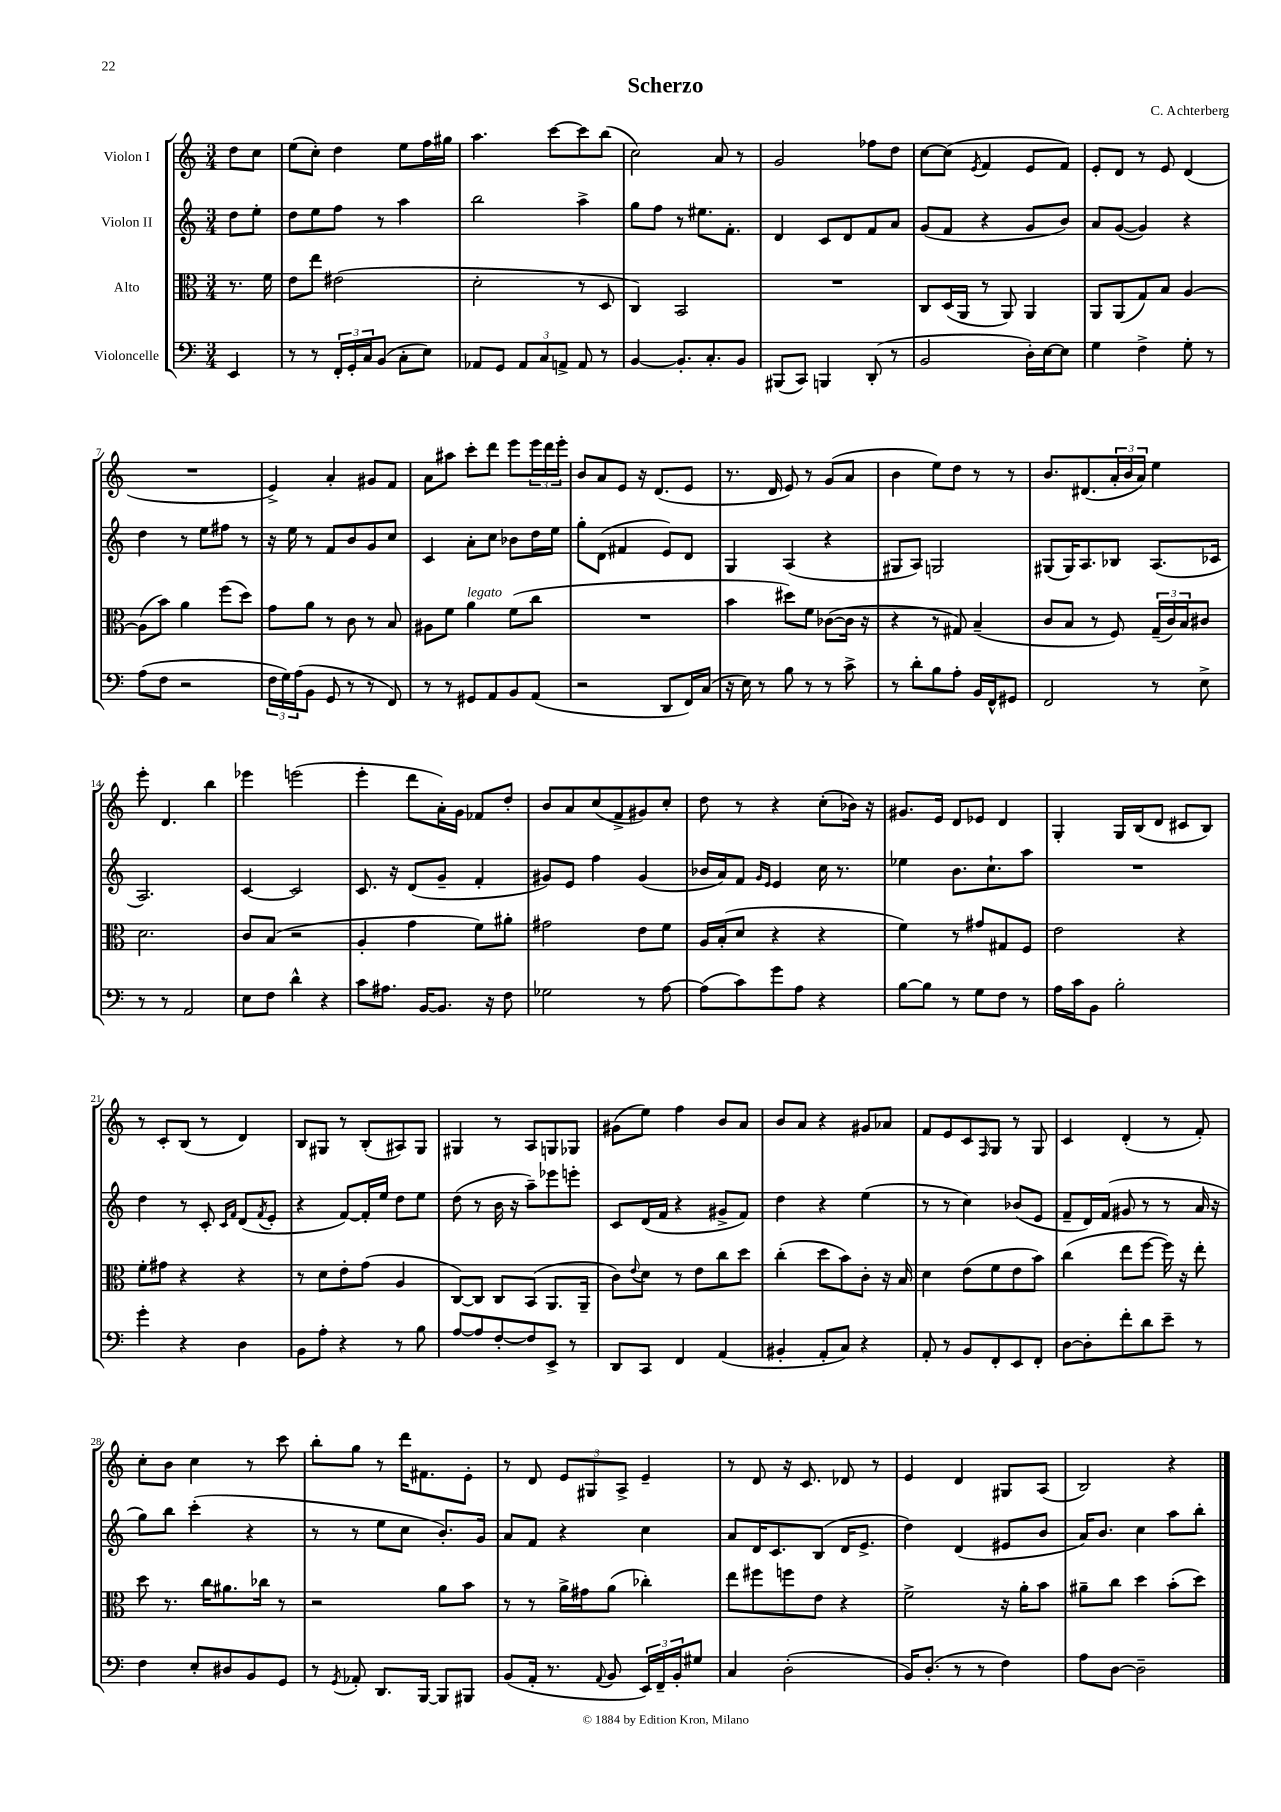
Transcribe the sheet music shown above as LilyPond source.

\header { title = "Scherzo" composer = "C. Achterberg" }
<<
\new StaffGroup <<
\new Staff = "s0" \with { instrumentName = "Violon I" } {
    \clef treble \key c \major \numericTimeSignature \time 3/4 \partial 4
    d''8 c''8 |
    e''8( c''8-.) d''4 e''8 f''16 gis''16 |
    a''4. c'''8~ c'''8 b''8( |
    c''2) a'8 r8 |
    g'2 fes''8 d''8 |
    c''8~ c''8( \acciaccatura { e'8 } f'4 e'8 f'8) |
    e'8-. d'8 r8 e'8 d'4( |
    R2. |
    e'4->) a'4-. gis'8 f'8 |
    a'8 ais''8 c'''8-. d'''8 e'''8 \tuplet 3/2 { e'''16 d'''16 e'''16-. } |
    b'8 a'8 e'8 r16 d'8.( e'8 |
    r8. d'16 e'8) r8 g'8( a'8 |
    b'4 e''8) d''8 r8 r8 |
    b'8. dis'8.( \tuplet 3/2 { a'16-. b'16 a'16) } e''4 |
    e'''8-. d'4. b''4 |
    ees'''4 e'''2( |
    e'''4-. d'''8 a'16-.) g'16 fes'8 d''8-. |
    b'8 a'8 c''8( f'8-> gis'8) c''8-. |
    d''8 r8 r4 c''8-.( bes'16) r16 |
    gis'8. e'16 d'8 ees'8 d'4 |
    g4-. g16 b16( d'8 cis'8 b8) |
    r8 c'8-. b8( r8 d'4) |
    b8 gis8 r8 b8-.( ais8) gis8 |
    gis4 r8 a8 g8 ges8 |
    gis'8( e''8) f''4 b'8 a'8 |
    b'8 a'8 r4 gis'8 aes'8 |
    f'8 e'8 c'8 \grace { f16 } g8 r8 g8 |
    c'4 d'4-.( r8 f'8-.) |
    c''8-. b'8 c''4 r8 c'''8 |
    b''8-. g''8 r8 d'''16 fis'8. e'8-. |
    r8 d'8 \tuplet 3/2 { e'8 gis8 a8-> } e'4-- |
    r8 d'8 r16 c'8. des'8 r8 |
    e'4 d'4 gis8 a8( |
    b2) r4 \bar "|." |
}
\new Staff = "s1" \with { instrumentName = "Violon II" } {
    \clef treble \key c \major \numericTimeSignature \time 3/4 \partial 4
    d''8 e''8-. |
    d''8 e''8 f''8 r8 a''4 |
    b''2 a''4-> |
    g''8 f''8 r8 eis''8. f'8.-. |
    d'4 c'8 d'8 f'8 a'8 |
    g'8( f'8 r4 g'8 b'8) |
    a'8 g'8~( g'4) r4 |
    d''4 r8 e''8 fis''8 r8 |
    r16 e''16 r8 f'8 b'8 g'8 c''8 |
    c'4 a'8-. c''8 bes'8 d''16 e''16 |
    g''8-. d'8( fis'4 e'8) d'8 |
    g4 a4( r4 |
    gis8 a8) g2 |
    gis8( gis16) a8. bes8 a8.( ces'16 |
    a2.) |
    c'4~ c'2 |
    c'8. r16 d'8( g'8-- f'4-. |
    gis'8) e'8 f''4 gis'4( |
    bes'16 a'16) f'8 \grace { g'16 e'16 } e'4 c''16 r8. |
    ees''4 b'8. c''8.-! a''8 |
    R2. |
    d''4 r8 c'8-. \grace { c'16 f'16 } d'8( \acciaccatura { f'8 } e'8-. |
    r4 f'8~) f'16-. e''16 d''8 e''8 |
    d''8( r8 b'16 r16 a''8--) ees'''8 e'''8-. |
    c'8 d'16( f'16 r4 gis'8-> f'8) |
    d''4 r4 e''4( |
    r8 r8 c''4) bes'8( e'8 |
    f'8-- d'16) f'16( gis'8 r8 r8 a'16 r16 |
    g''8) b''8 c'''4-.( r4 |
    r8 r8 e''8 c''8 b'8.-.) g'16 |
    a'8 f'8 r4 c''4 |
    a'8 d'16 c'8. b8( d'16 e'8.-> |
    d''4) d'4( eis'8 b'8 |
    a'16) b'8. c''4 a''8 b''8-. \bar "|." |
}
\new Staff = "s2" \with { instrumentName = "Alto" } {
    \clef alto \key c \major \numericTimeSignature \time 3/4 \partial 4
    r8. f'16 |
    e'8 e''8 eis'2( |
    d'2-. r8 d8 |
    c4) b,2 |
    R2. |
    c8 d16( a,16 r8 a,8) a,4 |
    a,8 a,8( g8) b8 a4~ |
    a8( b'8) a'4 f''8( d''8) |
    g'8 a'8 r8 c'8 r8 b8 |
    ais8 f'8 a'4^\markup { \italic "legato" } f'8( c''8 |
    R2. |
    b'4 dis''8) f'8 ces'8~( ces'16 r16 |
    r4 r8 gis8) b4--( |
    c'8 b8 r8 f8) \tuplet 3/2 { g16--( c'16) b16 } cis'8 |
    d'2. |
    c'8 b8( r2 |
    a4-. g'4 f'8) ais'8-. |
    gis'2 e'8 f'8 |
    a16 b16-.( d'8 r4 r4 |
    f'4) r8 gis'8 gis8 f8 |
    e'2 r4 |
    f'8-. gis'8 r4 r4 |
    r8 d'8 e'8-. g'8( a4 |
    c8~) c8 c8 b,8( a,8. a,16-- |
    c'8) \appoggiatura { e'8 } d'8 r8 e'8 c''8 d''8 |
    c''4-.( d''8 b'8) c'8-. r16 b16 |
    d'4 e'8( f'8 e'8 b'8) |
    c''4( e''8 f''8~ f''16) r16 e''8-. |
    d''8 r8. c''16 ais'8. ces''16 r8 |
    r2 a'8 b'8 |
    r8 r8 a'16-> gis'16 a'8( ces''4-.) |
    e''8 fis''8 f''8 e'8 r4 |
    f'2-> r16 a'16-. b'8 |
    ais'8-- c''8 d''4 b'8-.( d''8) \bar "|." |
}
\new Staff = "s3" \with { instrumentName = "Violoncelle" } {
    \clef bass \key c \major \numericTimeSignature \time 3/4 \partial 4
    e,4 |
    r8 r8 \tuplet 3/2 { f,16-. g,16-. c16 } b,8( c8-. e8) |
    aes,8 g,8 \tuplet 3/2 { aes,8 c8 a,8-> } a,8 r8 |
    b,4~ b,8.-. c8.-. b,8 |
    bis,,8( c,8) b,,4 d,8-.( r8 |
    b,2 d16-.) e16~ e8 |
    g4 f4-> g8-. r8 |
    a8( f8 r2 |
    \tuplet 3/2 { f16 g16) a16( } b,8 g,8 r8 r8 f,8) |
    r8 r8 gis,8 a,8 b,8 a,8( |
    r2 d,8 f,16) c16( |
    r16 e16) r8 b8 r8 r8 c'8-> |
    r8 d'8-. b8 a8-. b,16 f,16-^ gis,8 |
    f,2 r8 e8-> |
    r8 r8 a,2 |
    e8 f8 d'4-^ r4 |
    c'8 ais8. b,16~ b,8. r16 f8 |
    ges2 r8 a8~ |
    a8( c'8) g'8 a8 r4 |
    b8~ b8 r8 g8 f8 r8 |
    a16 c'16 b,8 b2-. |
    g'4-. r4 d4 |
    b,8 a8-. r4 r8 b8 |
    a8~ a8 f8~-. f8 e,8-> r8 |
    d,8 c,8 f,4 a,4( |
    bis,4-. a,8-. c8) r4 |
    a,8-. r8 b,8 f,8-. e,8 f,8-. |
    d8~ d8-. f'8-. d'8 e'8-- r8 |
    f4 e8-. dis8 b,8 g,8 |
    r8 \acciaccatura { g,8 } aes,8-. d,8. b,,16~ b,,8 bis,,8 |
    b,8( a,16-. r8. \appoggiatura { a,8 } b,8 \tuplet 3/2 { e,16) f,16-- b,16-. } gis8 |
    c4 d2-.( |
    b,16) d8.-.( r8 r8 f4) |
    a8 d8~ d2-- \bar "|." |
}
>>
>>
